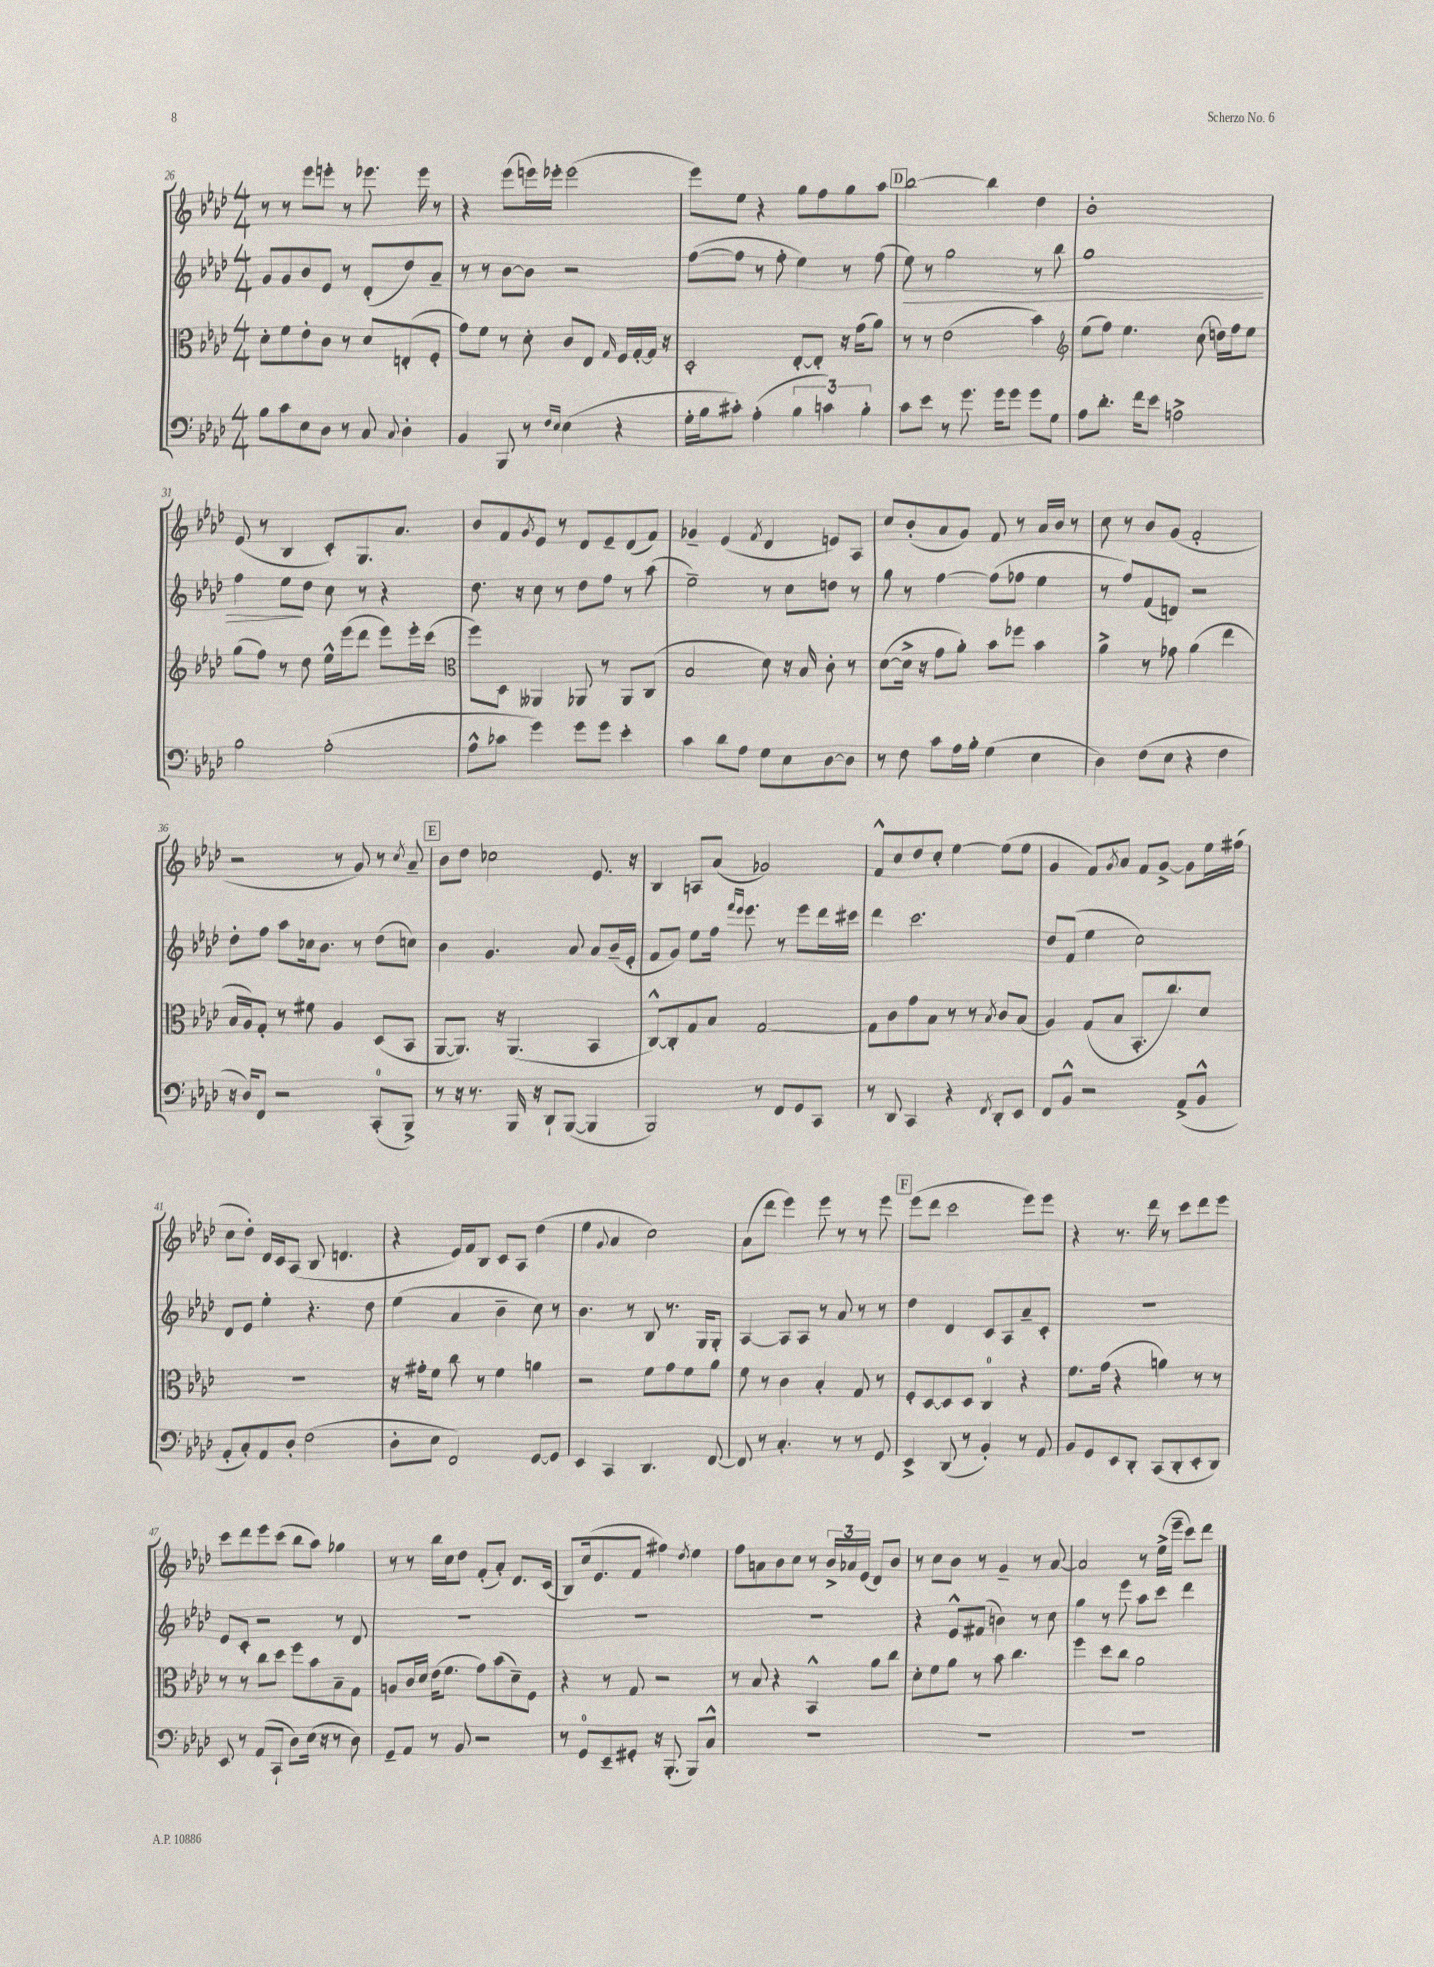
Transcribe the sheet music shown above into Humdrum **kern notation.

**kern	**kern	**kern	**kern
*staff4	*staff3	*staff2	*staff1
*clefF4	*clefC3	*clefG2	*clefG2
*k[b-e-a-d-]	*k[b-e-a-d-]	*k[b-e-a-d-]	*k[b-e-a-d-]
*M4/4	*M4/4	*M4/4	*M4/4
8B-	8d-'	8g	8r
8c	8f	8g	8r
8E-	8e-'	8b-	8eee-
8D-	8c	8e-	8eee'
8r	8r	8r	8r
8C	8d-	(8d-'	8.eee-
8qqC	.	.	.
4D-'	(8E'	8dd-)	.
.	.	.	16eee-
.	8F'	8a-~	8r
=	=	=	=
4BB-	8g)	8r	4r
.	8f	8r	.
8BBB-	8r	[8b-	(8eee-
8r	8d-'	8b-]	16eee)
.	.	.	16eee-'
16qqF	.	.	.
16qqE-	.	.	.
(4E-	8c	2r	(2eee-
.	8E-	.	.
.	16qqG	.	.
4r	16F	.	.
.	[16G'	.	.
.	16G]	.	.
.	16r	.	.
=	=	=	=
16G'	2D-'	([8ff	8eee-)
16B-	.	.	.
8c#')	.	8ff]	8ee-
(4A-'	.	8r	4r
.	.	8ff'	.
6B-	[8E-'	4ee-)	8gg
.	8E-']	.	8ff
6c)	.	.	.
.	16r	8r	8gg
.	(16g	.	.
6B-'	.	.	.
.	8a-)	(8ff	8aa-
=	=	=	=
8c	8r	8ee-)	[2bb-
8e-	8r	8r	.
8r	(2e-	2gg	.
8.g	.	.	.
.	.	.	4bb-]
16g	.	.	.
8g	.	.	.
8g	4b-)	8r	4dd-
8G	.	8bb-	.
=	=	=	=
*	*clefG2	*	*
8A-	(8ee-	1gg	1b-'
8.d-'	8ff)	.	.
.	4.ee-	.	.
16f	.	.	.
8e-	.	.	.
2A^	.	.	.
.	(8cc	.	.
.	16dd)	.	.
.	16ff	.	.
.	8ee-	.	.
=	=	=	=
2B-	(8gg	4ff	(8e-
.	8ff)	.	8r
.	8r	8ee-	4B-
.	8dd-	8dd-	.
(2A-'	16ee-^^	8cc	8c')
.	(16eee-	.	.
.	8ddd-	8r	8.G
.	8eee-)	4r	.
.	.	.	8.a-
.	16eee-'	.	.
.	(16ccc	.	.
=	=	=	=
*	*clefC3	*	*
8A-^^	8ff)	8.dd-	8b-
8c-	8D-	.	8f
.	.	16r	.
.	.	.	8qg
4g)	4AA--	8cc	8e-
.	.	8r	8r
8g	8AA-	8dd-	8d-
8g	8r	8ff	8e-~
4e-'	8AA-	8r	(8d-
.	(8C	(8aa-	8f)
=	=	=	=
4c	2B-	2ee-~)	4g-~
8d-	.	.	(4e-
8A-	.	.	.
.	.	.	8qf
8G	8d-)	8r	4d-
8E-	16r	8cc	.
.	16B-	.	.
[8D-	8c'	8dd	8e)
8D-]	8r	8r	8A-
=	=	=	=
8r	([8d-	8gg	8cc
8F	16d-^]	8r	(8b-'
.	16r	.	.
8c	8g	[4ff	8a-
16A-	8a-')	.	8g)
16B-'	.	.	.
(4G	8b-	(8ff]	8f
.	8ff-	8ff-	8r
4E-	4b-	4ee-	16a-
.	.	.	16b-
.	.	.	8r
=	=	=	=
4D-)	4a-^	8r	8cc
.	.	8ff)	8r
(8F	8r	(8f	8b-
8E-	8g-	8d)	(8g
4r	(4a-	2r	2f'
4F	4ee-	.	.
=	=	=	=
16r	16B-	8dd-'	2r
16D-)	16A-)	.	.
8FF	8G'	8ff	.
2r	8r	8aa-	.
.	8f#	16cc-	.
.	.	8.b-	.
.	4A-	.	8r
.	.	8r	8g)
(8CC'	(8D-	(8dd-	8r
.	.	.	8qcc
8BBB-^)	8BB-	8cc)	8a-~
=	=	=	=
8r	[8AA-	4b-	8b-
16r	8.AA-])	.	8dd-
8.r	.	.	.
.	.	4.g	2cc-
.	16r	.	.
16BBB-	(4.AA-	.	.
16r	.	.	.
8DD-`	.	.	.
([8BBB-	.	8a-	.
4BBB-]	4BB-	8a-	8.e-
.	.	(16b-~	.
.	.	16e-'	16r
=	=	=	=
2BBB-)	[8C^^)	8f	4B-
.	8C']	8g)	.
.	8G	8ee-	8A
.	8B-	16ff	(8a-
.	.	16qqfff	.
.	.	16qqeee-	.
.	.	8.eee-	.
8r	[2G	.	2g-)
8FF	.	8r	.
8GG	.	8eee-	.
8CC	.	16ddd-	.
.	.	16ccc#	.
=	=	=	=
8r	8G]	4ddd-	8f^^
8DD-	8c	.	8cc
4CC	8g	2.ccc	8dd-
.	8B-	.	8cc'
4r	8r	.	[4ee-
.	8r	.	.
8qFF	8qB-	.	.
8DD-'	8c	.	(8ee-]
8EE-	(8B-	.	8ee-
=	=	=	=
8FF	4A-)	8dd-	4g
8BB-^^	.	(8f	.
2r	(8G	4ee-	8f)
.	.	.	8qg
.	8B-	.	8a-
.	8.BB-'	2cc)	8f
.	.	.	[8g^
.	8.cc)	.	.
(8AA-^	.	.	8g]
8BB-^^	8d-	.	16ee-
.	.	.	(16ff#
=	=	=	=
8AA-'	1r	8d-	8cc
8C')	.	8e-	8dd-')
8AA-	.	4ee-'	16d-
.	.	.	16c
8D-'	.	.	(8A-
(2F	.	4.r	8B-
.	.	.	4.d
.	.	8dd-	.
=	=	=	=
8D-'	16r	(4ee-	4r
.	16g#'	.	.
8E-	8f	.	.
2FF)	8cc	4a-	16e-)
.	.	.	16f
.	8r	.	8B-
.	4f	4b-~	8c
.	.	.	8A-
[8GG	4a	8cc)	(4dd-
8GG]	.	8r	.
=	=	=	=
4EE-	2r	4.b-	4ee-
.	.	.	8qqg
4CC	.	.	4a-
.	.	8r	.
4.DD-	8f	8B-	2cc)
.	8g	8.r	.
.	8f	.	.
.	.	16G	.
[8FF	8a-	8G'	.
=	=	=	=
8FF]	8f	[4A-	(8a-
8r	8r	.	8ddd-
4.C'	4c	8A-]	4eee-)
.	.	8A-	.
.	4B-'	8r	8eee-
8r	.	8a-	8r
8r	8G	8r	8r
8GG	8r	8r	8eee-
=	=	=	=
4EE-^	8F'	4dd-	(8eee-
.	[8D-	.	8ddd-
(8DD-	8D-]	4d-	2ccc
8r	8D-	.	.
4BB-')	4C	8c	.
.	.	8A-	.
8r	4r	8a-~	8eee-)
8AA-	.	8c'	8eee-
=	=	=	=
8BB-	8.f	1r	4r
8GG	.	.	.
.	(16g	.	.
8EE-	4r	.	8.r
8DD-'	.	.	.
.	.	.	16ddd-
(8CC	4a)	.	8r
8DD-'	.	.	8ccc
8EE-'	8r	.	8ddd-
8DD-)	8r	.	8eee-
=	=	=	=
8EE-	8r	8e-	8ccc
8r	8r	8c'	8ddd-
(8AA-	8cc	2r	8eee-
8CC`	8dd-	.	(8ccc
8D-)	8ff	.	8bb-
(16E-	8b-	.	8aa-)
16r	.	.	.
8r	8B-~	8r	4gg-
8D-)	8G	8d-	.
=	=	=	=
8GG~	8A	1r	8r
8AA-	16c	.	8r
.	16d-	.	.
8r	(16e-	.	16bb-
.	8.f	.	16cc
8BB-	.	.	8dd-
2r	8g)	.	(8f'
.	(8b-	.	8a-')
.	8d-~)	.	8.d-
.	8F	.	.
.	.	.	(16c
=	=	=	=
8r	4r	1r	8B-)
8GG	.	.	(16cc
.	.	.	8.e-
8EE-~	8r	.	.
8GG#'	8G	.	8f
16r	2r	.	4ff#)
(8.BBB-'	.	.	.
.	.	.	8qdd-
8BBB-)	.	.	4ee-
8C^^	.	.	.
=	=	=	=
1r	8r	1r	8ff
.	8B-	.	8a
.	4r	.	8b-
.	.	.	8cc
.	4BB-^^	.	8r
.	.	.	24b-^
.	.	.	24a-
.	.	.	(24e-
.	8a-	.	8d-)
.	8cc	.	8b-
=	=	=	=
1r	8d-'	4r	8r
.	8f	.	8cc
.	8a-	8e-^^	8b-
.	8r	(8f#	8r
.	8b-	4b)	4g~
.	4.cc	.	.
.	.	8r	8r
.	.	8cc	[8a-
=	=	=	=
1r	4ff	4gg	2a-]
.	8dd-	8r	.
.	8cc	8eee-	.
.	2a-	8aa-	8r
.	.	8ccc	(16ee-^
.	.	.	16eee-~
.	.	4ddd-	8ccc)
.	.	.	8ddd-
==	==	==	==
*-	*-	*-	*-
